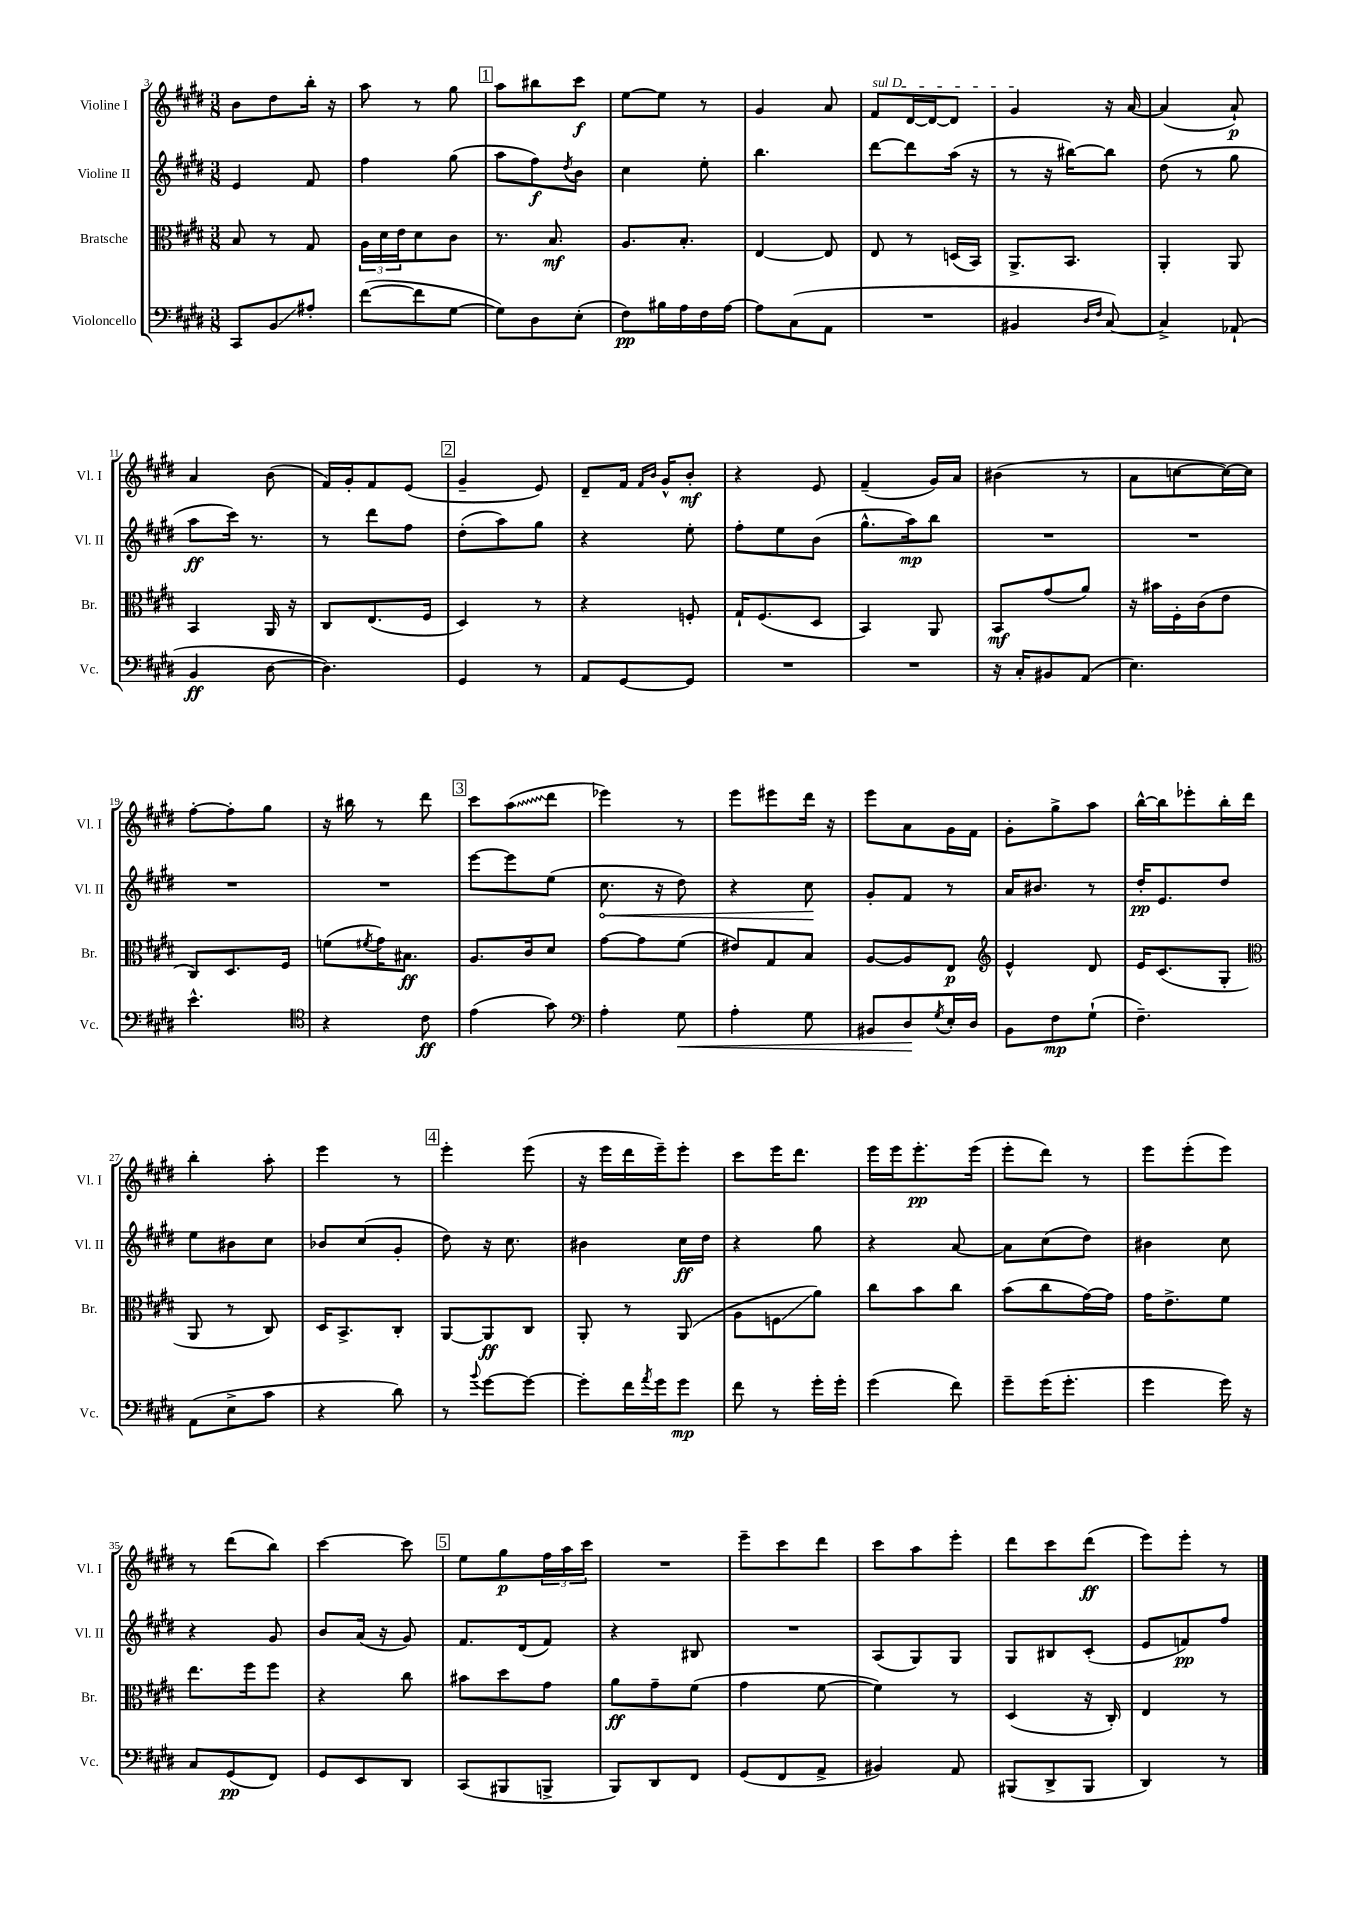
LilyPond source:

<<
\new StaffGroup <<
\new Staff = "s0" \with { instrumentName = "Violine I" shortInstrumentName = "Vl. I" } {
    \clef treble \key e \major \numericTimeSignature \time 3/8
    b'8 dis''8 b''16-. r16 |
    a''8 r8 gis''8 |
    \mark \markup { \box "1" } a''8 bis''8 cis'''8\f |
    e''8~ e''8 r8 |
    gis'4 a'8 |
    \once \override TextSpanner.bound-details.left.text = \markup { \italic "sul D" } fis'8\startTextSpan dis'16~ dis'16~ dis'8 |
    gis'4\stopTextSpan r16 a'16~ |
    a'4( a'8-!\p) |
    a'4 b'8( |
    fis'16) gis'16-. fis'8 e'8( |
    \mark \markup { \box "2" } gis'4-- e'8) |
    dis'8-- fis'16 \grace { fis'16 b'16 } gis'16-^ b'8-.\mf |
    r4 e'8 |
    fis'4--( gis'16) a'16 |
    bis'4( r8 |
    a'8 c''8~ c''16~) c''16 |
    fis''8~-. fis''8-. gis''8 |
    r16 bis''16 r8 dis'''8 |
    \mark \markup { \box "3" } cis'''8 \once \override Glissando.style = #'zigzag a''8\glissando( dis'''8 |
    ees'''4) r8 |
    e'''8 eis'''8 dis'''16 r16 |
    e'''8 a'8 gis'16 fis'16 |
    gis'8-. gis''8-> a''8 |
    b''16~-^ b''16 ees'''8-. b''16-. dis'''16 |
    b''4-. a''8-. |
    e'''4 r8 |
    \mark \markup { \box "4" } e'''4-. e'''8( |
    r16 e'''16 dis'''16 e'''16--) e'''8-. |
    cis'''8 e'''16 dis'''8. |
    e'''16 e'''16 e'''8.-.\pp e'''16( |
    e'''8-. dis'''8) r8 |
    e'''8 e'''8-.( e'''8) |
    r8 dis'''8( b''8) |
    cis'''4~ cis'''8 |
    \mark \markup { \box "5" } e''8 gis''8\p \tuplet 3/2 { fis''16 a''16 cis'''16 } |
    R4. |
    e'''8-- cis'''8 dis'''8 |
    cis'''8 a''8 e'''8-. |
    dis'''8 cis'''8 dis'''8\ff( |
    e'''8) e'''8-. r8 \bar "|." |
}
\new Staff = "s1" \with { instrumentName = "Violine II" shortInstrumentName = "Vl. II" } {
    \clef treble \key e \major \numericTimeSignature \time 3/8
    e'4 fis'8 |
    fis''4 gis''8( |
    \mark \markup { \box "1" } a''8 fis''8\f) \acciaccatura { dis''8 } b'8 |
    cis''4 e''8-. |
    b''4. |
    dis'''8~ dis'''8 a''16( r16 |
    r8 r16 bis''16~) bis''8 |
    dis''8( r8 gis''8 |
    a''8\ff cis'''16) r8. |
    r8 dis'''8 fis''8 |
    \mark \markup { \box "2" } dis''8-.( a''8) gis''8 |
    r4 e''8-. |
    fis''8-. e''8 b'8( |
    gis''8.-^ a''16\mp) b''8 |
    R4. |
    R4. |
    R4. |
    R4. |
    \mark \markup { \box "3" } e'''8~ e'''8 e''8( |
    \once \override Hairpin.circled-tip = ##t cis''8.\< r16 dis''8) |
    r4 cis''8\! |
    gis'8-. fis'8 r8 |
    a'16 bis'8. r8 |
    dis''16-.\pp e'8. dis''8 |
    e''8 bis'8 cis''8 |
    bes'8 cis''8( gis'8-. |
    \mark \markup { \box "4" } dis''8) r16 cis''8. |
    bis'4 cis''16\ff dis''16 |
    r4 gis''8 |
    r4 a'8~ |
    a'8 cis''8( dis''8) |
    bis'4 cis''8 |
    r4 gis'8 |
    b'8 a'16( r16 gis'8) |
    \mark \markup { \box "5" } fis'8. dis'16( fis'8) |
    r4 bis8 |
    R4. |
    a8( gis8) gis8 |
    gis8 bis8 cis'8-.( |
    e'8 f'8\pp) fis''8 \bar "|." |
}
\new Staff = "s2" \with { instrumentName = "Bratsche" shortInstrumentName = "Br." } {
    \clef alto \key e \major \numericTimeSignature \time 3/8
    b8 r8 gis8 |
    \tuplet 3/2 { a16 dis'16 e'16 } dis'8 cis'8 |
    \mark \markup { \box "1" } r8. b8.\mf |
    a8. b8.-. |
    e4~ e8 |
    e8 r8 d16( b,16) |
    a,8.-> b,8. |
    a,4-. a,8 |
    b,4 a,16 r16 |
    cis8 e8.( fis16 |
    \mark \markup { \box "2" } dis4) r8 |
    r4 f8-. |
    gis16-! fis8.( dis8 |
    b,4) a,8 |
    b,8\mf gis'8( a'8) |
    r16 bis'16 fis16-. cis'16( e'8 |
    cis8) dis8. fis16 |
    f'8( \acciaccatura { fis'8 } gis'16) bis8.\ff |
    \mark \markup { \box "3" } a8. cis'16 dis'8 |
    gis'8~ gis'8 fis'8( |
    eis'8) gis8 b8 |
    a8~ a8 e8\p |
    \clef treble e'4-^ dis'8 |
    e'16 cis'8.( gis8-. |
    \clef alto a,8 r8 cis8) |
    dis16 b,8.-> cis8-. |
    \mark \markup { \box "4" } a,8~ a,8\ff cis8 |
    a,8-. r8 a,8( |
    a8 f8\glissando a'8) |
    cis''8 b'8 cis''8 |
    b'8( cis''8 gis'16~) gis'16 |
    gis'16 e'8.-> fis'8 |
    e''8. fis''16 fis''8 |
    r4 cis''8 |
    \mark \markup { \box "5" } bis'8 dis''8 gis'8 |
    a'8\ff gis'8-- fis'8( |
    gis'4 fis'8~ |
    fis'4) r8 |
    dis4( r16 cis16-.) |
    e4 r8 \bar "|." |
}
\new Staff = "s3" \with { instrumentName = "Violoncello" shortInstrumentName = "Vc." } {
    \clef bass \key e \major \numericTimeSignature \time 3/8
    cis,8 b,8\glissando ais8-. |
    fis'8~( fis'8 gis8~ |
    \mark \markup { \box "1" } gis8) dis8 e8-.( |
    fis8\pp) bis16 a16 fis16 a16~ |
    a8 cis8( a,8 |
    R4. |
    bis,4 \grace { dis16 fis16 } cis8~) |
    cis4-> aes,8-!( |
    b,4\ff dis8~ |
    dis4.) |
    \mark \markup { \box "2" } gis,4 r8 |
    a,8 gis,8~ gis,8 |
    R4. |
    R4. |
    r16 cis16-. bis,8 a,8( |
    e4.) |
    e'4.-^ |
    \clef tenor r4 cis'8\ff |
    \mark \markup { \box "3" } e'4( gis'8) |
    \clef bass a4-. gis8\< |
    a4-. gis8 |
    bis,8 dis8\! \acciaccatura { gis8 } e16-. dis16 |
    b,8 fis8\mp gis8-!( |
    fis4.--) |
    a,8( e8-> cis'8 |
    r4 dis'8) |
    \mark \markup { \box "4" } r8 \appoggiatura { b'8 } gis'8~ gis'8~ |
    gis'8-. fis'16 \acciaccatura { a'8 } gis'16 gis'8\mp |
    fis'8 r8 gis'16-. gis'16-. |
    gis'4( fis'8) |
    gis'8-- gis'16( gis'8.-. |
    gis'4 gis'16) r16 |
    cis8 gis,8\pp( fis,8) |
    gis,8 e,8 dis,8 |
    \mark \markup { \box "5" } cis,8( bis,,8 b,,8-> |
    b,,8) dis,8 fis,8 |
    gis,8( fis,8 a,8-> |
    bis,4) a,8 |
    bis,,8( dis,8-> bis,,8 |
    dis,4) r8 \bar "|." |
}
>>
>>
\layout { \context { \Score currentBarNumber = #3 } }
